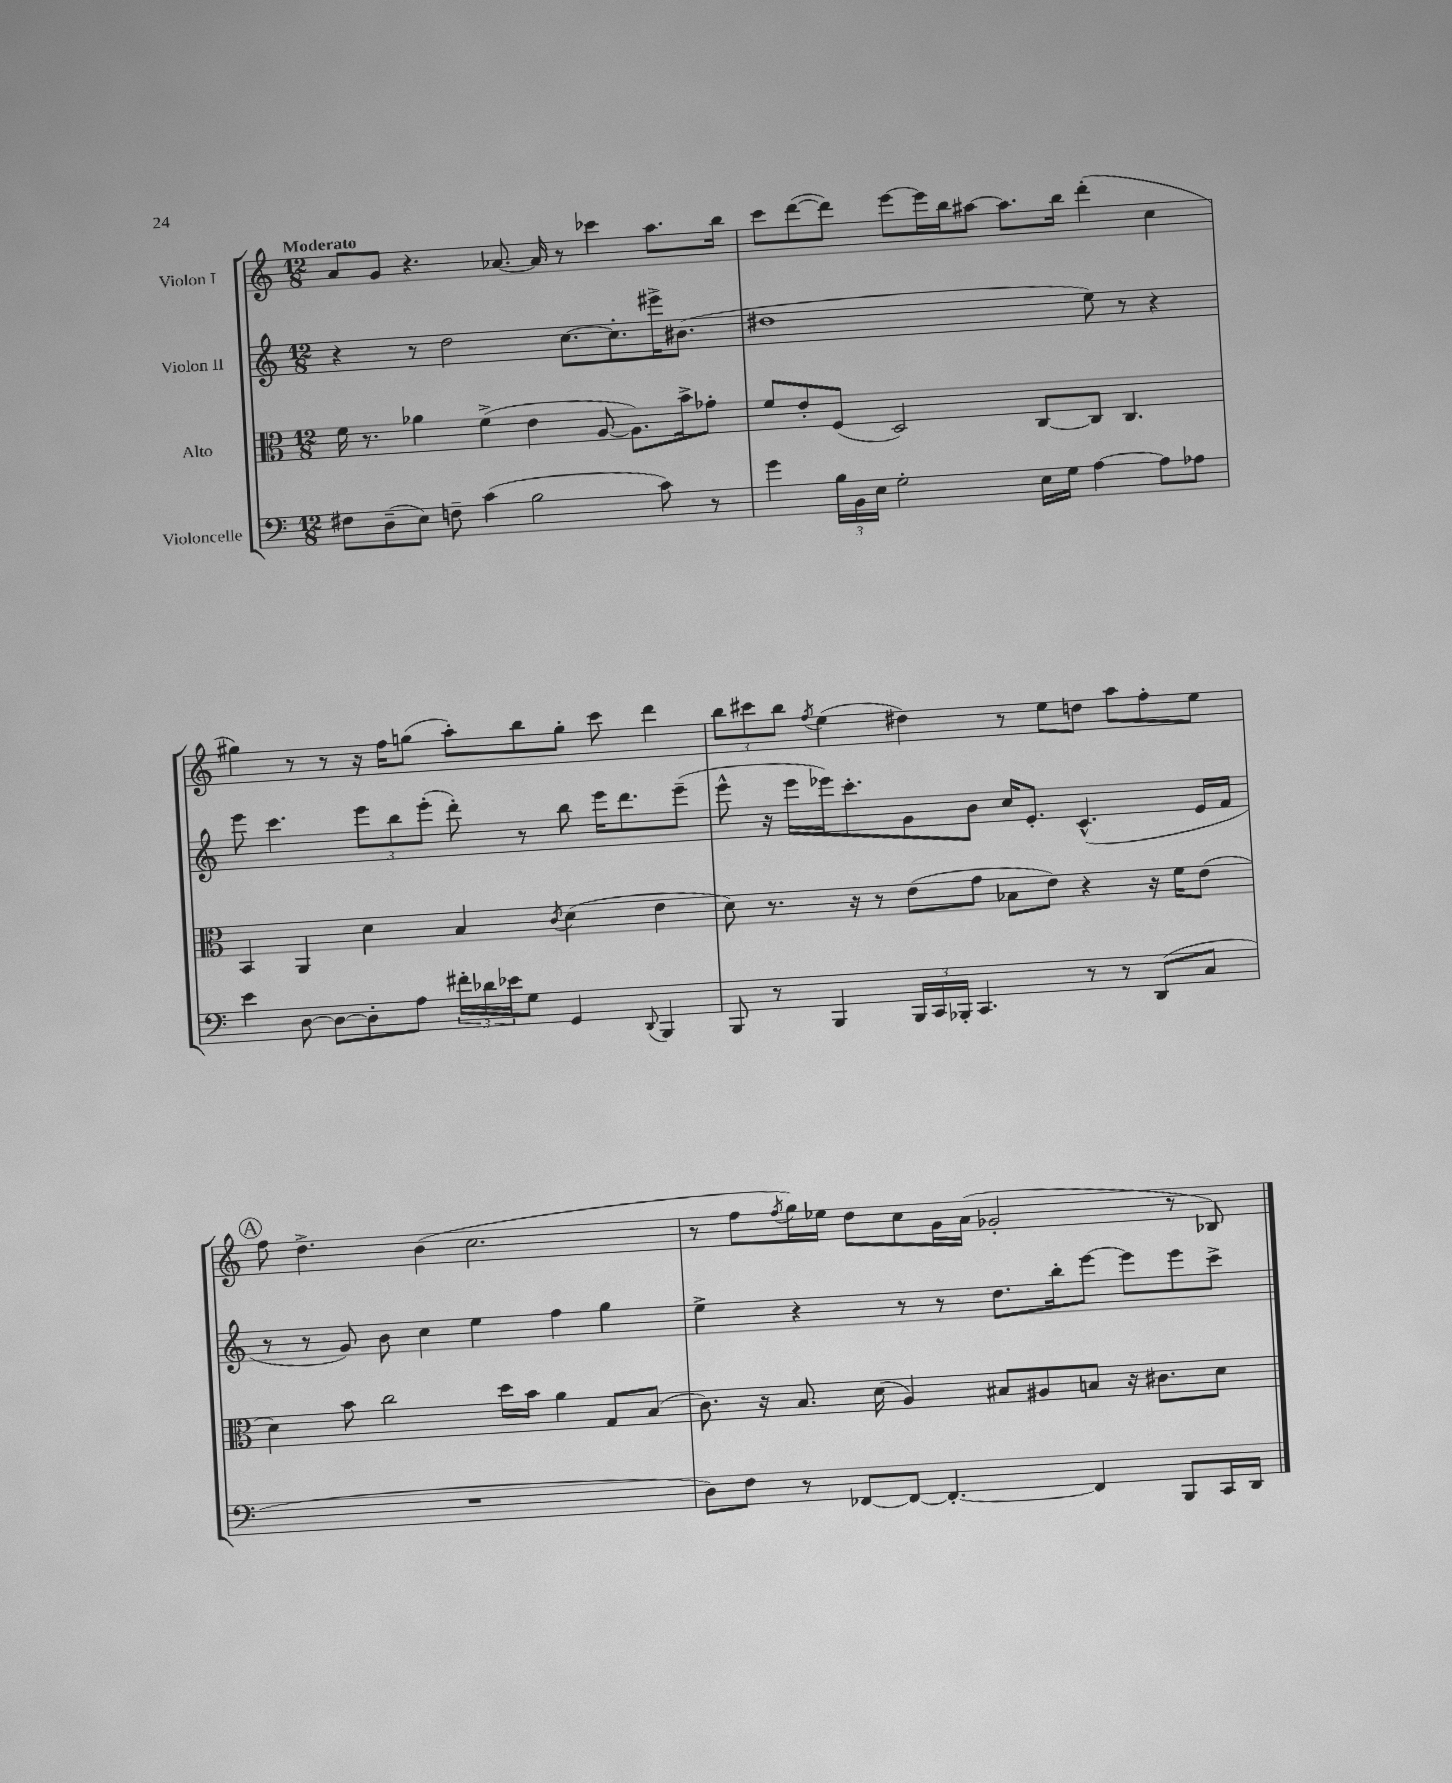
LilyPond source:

<<
\new StaffGroup <<
\new Staff = "s0" \with { instrumentName = "Violon I" } {
    \clef treble \key c \major \numericTimeSignature \time 12/8 \tempo "Moderato"
    a'8 g'8 r4. aes'8.~ aes'16 r8 ces'''4 a''8. b''16 |
    c'''8 d'''8~( d'''8) e'''8~ e'''16 b''16 ais''8~ ais''8. b''16 d'''4-.( c''4 |
    gis''4) r8 r8 r16 f''16 g''8( a''8-.) b''8 g''8-. c'''8 d'''4 |
    \tuplet 3/2 { b''8 cis'''8 b''8 } \acciaccatura { f''8 } e''4( dis''4) r8 e''8 d''8 a''8 f''8-. e''8 |
    \mark \markup { \circle "A" } f''8 d''4.-> b'4( c''2. |
    r8 f''8 \acciaccatura { f''8 } g''16) ees''16 d''8 c''8 g'16 a'16( ges'2-. r8 bes8) \bar "|." |
}
\new Staff = "s1" \with { instrumentName = "Violon II" } {
    \clef treble \key c \major \numericTimeSignature \time 12/8
    r4 r8 d''2 c''8.~ c''8.-. eis'''16-> bis'8.( |
    dis''1 e''8) r8 r4 |
    e'''8 c'''4. \tuplet 3/2 { e'''8 b''8 e'''8-.( } d'''8-.) r8 b''8 e'''16 d'''8. e'''8--( |
    e'''8-^ r16 e'''16 ees'''16) c'''8.-. g'8 b'8 c''16 e'8.-. c'4.-^( e'16 f'16 |
    \mark \markup { \circle "A" } r8 r8 g'8) b'8 c''4 e''4 f''4 g''4 |
    e''4-> r4 r8 r8 d''8. b''16-. e'''8~ e'''8 e'''8 c'''8-> \bar "|." |
}
\new Staff = "s2" \with { instrumentName = "Alto" } {
    \clef alto \key c \major \numericTimeSignature \time 12/8
    f'16 r8. aes'4 f'4->( e'4 a8~ a8.) b'16-> ges'8-. |
    f'8 e'8-. f8( d2) c8~ c8 c4. |
    b,4 a,4 d'4 b4 \acciaccatura { c'8 } d'4( e'4 |
    d'8) r8. r16 r8 e'8( g'8 bes8 e'8) r4 r16 f'16 e'8( |
    \mark \markup { \circle "A" } d'4) b'8 c''2 d''16 b'16 a'4 g8 b8( |
    c'8.) r16 b8. d'16( a4) bis8 ais8 b8 r16 cis'8. d'8 \bar "|." |
}
\new Staff = "s3" \with { instrumentName = "Violoncelle" } {
    \clef bass \key c \major \numericTimeSignature \time 12/8
    fis8 d8--( e8) f8-- c'4( b2 c'8) r8 |
    g'4 \tuplet 3/2 { b16 b,16 e16 } g2-. e16 g16 a4~ a8 aes8 |
    e'4 d8~ d8~ d8-. a8 \tuplet 3/2 { fis'16-. des'16 ees'16 } g8 g,4 \appoggiatura { d,8 } b,,4 |
    b,,8 r8 b,,4 \tuplet 3/2 { b,,16 c,16 bes,,16-. } c,4. r8 r8 d,8( c8 |
    \mark \markup { \circle "A" } R1. |
    d8) f8 r8 fes,8~ fes,8~ fes,4.~-. fes,4 b,,8 c,16 d,16 \bar "|." |
}
>>
>>
\layout { \context { \Score \remove "Bar_number_engraver" } }
